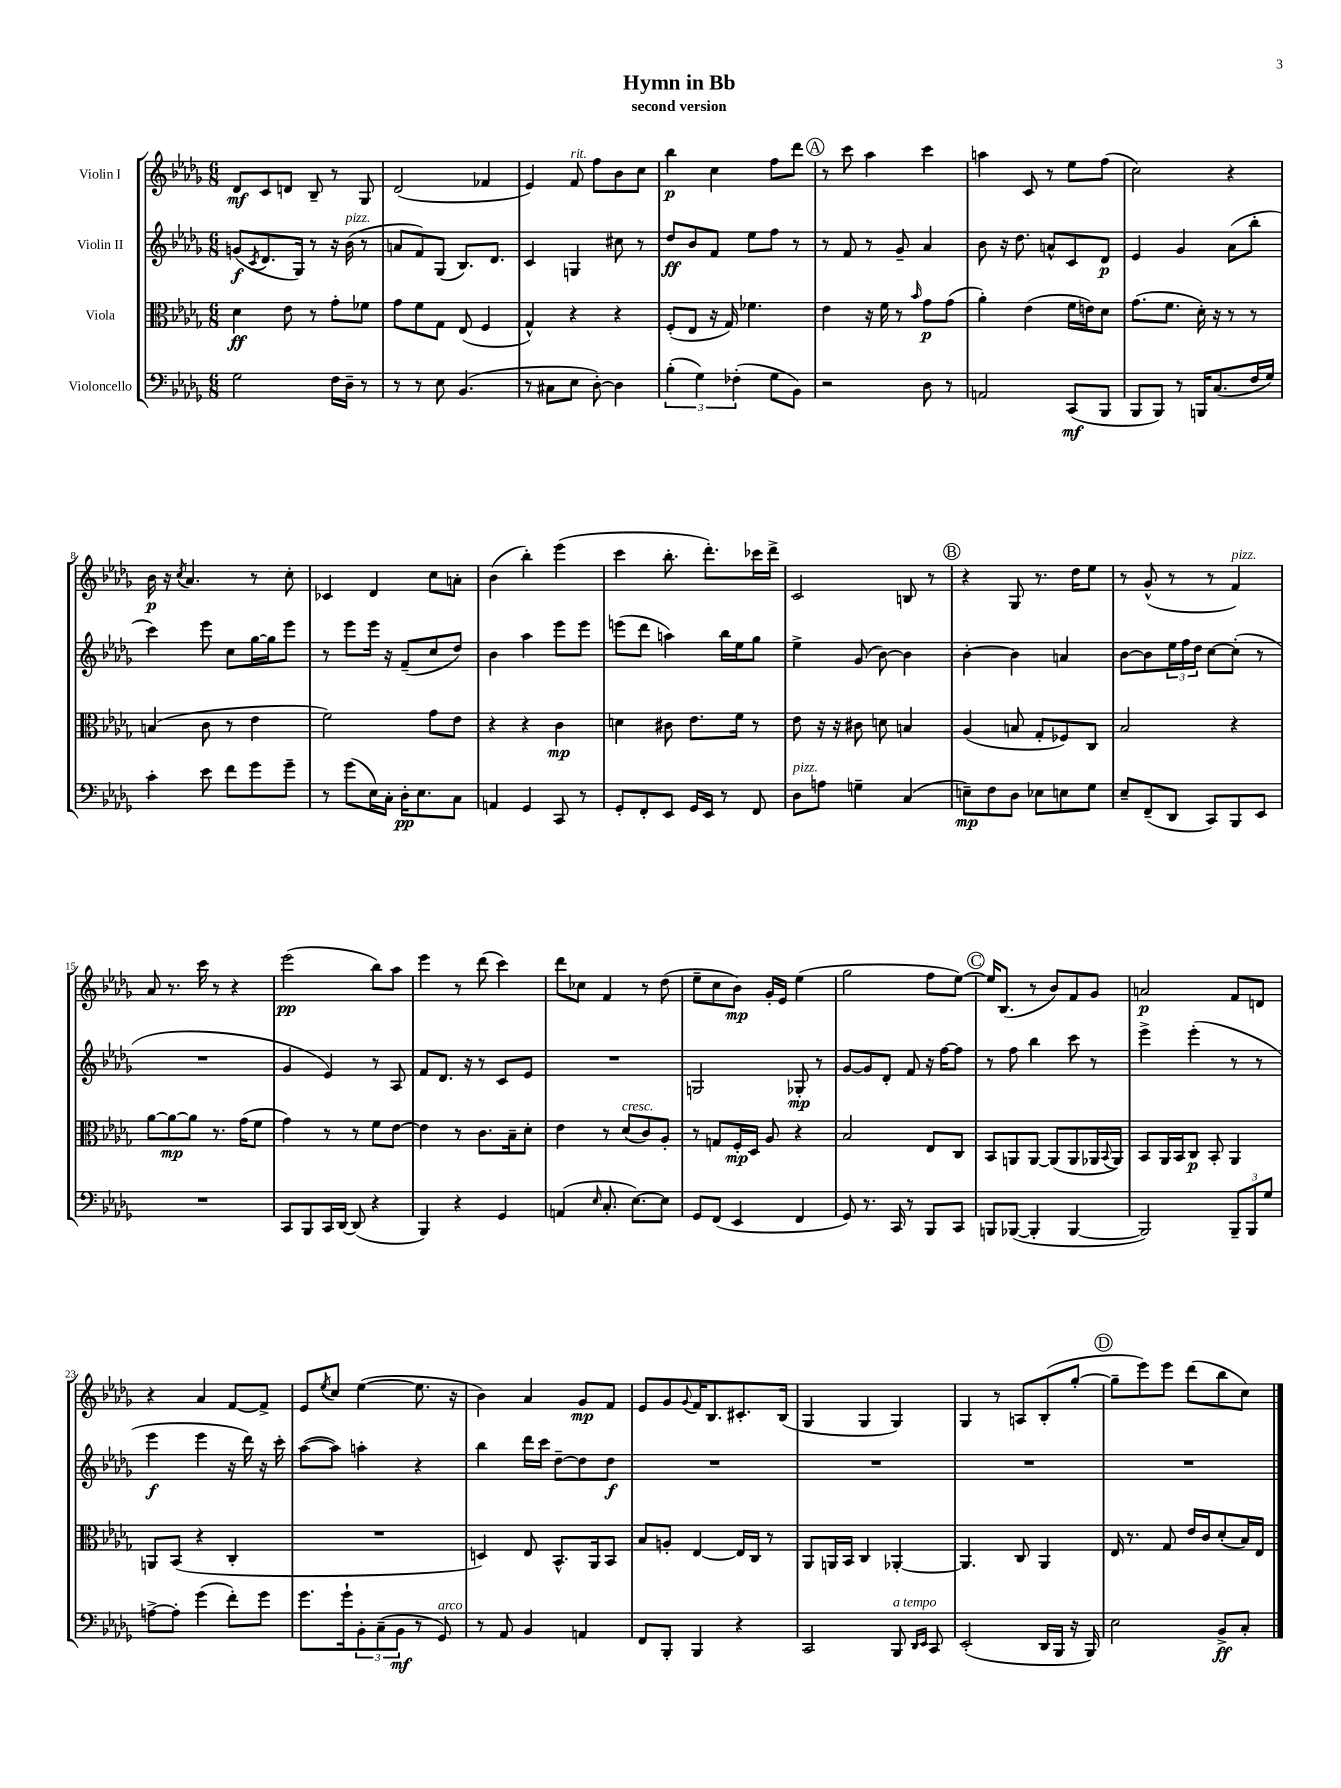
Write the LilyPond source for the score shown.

\header { title = "Hymn in Bb" subtitle = "second version" }
<<
\new StaffGroup <<
\new Staff = "s0" \with { instrumentName = "Violin I" } {
    \clef treble \key des \major \numericTimeSignature \time 6/8
    des'8\mf c'8 d'8 bes8-- r8 ges8 |
    des'2( fes'4 |
    ees'4) f'8^\markup { \italic "rit." } f''8 bes'8 c''8 |
    bes''4\p c''4 f''8 des'''8 |
    \mark \markup { \circle "A" } r8 c'''8 aes''4 c'''4 |
    a''4 c'8 r8 ees''8 f''8( |
    c''2) r4 |
    bes'16\p r16 \acciaccatura { c''8 } aes'4. r8 c''8-. |
    ces'4 des'4 c''8 a'8-. |
    bes'4( bes''4-.) ees'''4( |
    c'''4 bes''8.-. des'''8.-.) ces'''16 des'''16-> |
    c'2 b8 r8 |
    \mark \markup { \circle "B" } r4 ges8 r8. des''16 ees''8 |
    r8 ges'8-^( r8 r8 f'4^\markup { \italic "pizz." }) |
    aes'8 r8. c'''16 r8 r4 |
    ees'''2\pp( bes''8) aes''8 |
    ees'''4 r8 des'''8( c'''4) |
    des'''8 ces''8 f'4 r8 des''8( |
    ees''8-- c''8 bes'8\mp) ges'16-. ees'16 ees''4( |
    ges''2 f''8 ees''8~) |
    \mark \markup { \circle "C" } ees''16 bes8.( r8 bes'8) f'8 ges'8 |
    a'2\p f'8 d'8 |
    r4 aes'4 f'8~ f'8-> |
    ees'8 \acciaccatura { ees''8 } c''8 ees''4~( ees''8. r16 |
    bes'4) aes'4 ges'8\mp f'8 |
    ees'8 ges'8 \appoggiatura { ges'8 } f'16 bes8. cis'8.-. bes16( |
    ges4 ges4 ges4) |
    ges4 r8 a8 bes8-.( ges''8~-. |
    \mark \markup { \circle "D" } ges''8-- ees'''8) ees'''8 des'''8( bes''8 c''8) \bar "|." |
}
\new Staff = "s1" \with { instrumentName = "Violin II" } {
    \clef treble \key des \major \numericTimeSignature \time 6/8
    g'8\f( \acciaccatura { c'8 } des'8. ges16) r8 r16 bes'16^\markup { \italic "pizz." }( r8 |
    a'8 f'8) ges8( bes8.) des'8. |
    c'4 g4 cis''8 r8 |
    des''8\ff bes'8 f'8 ees''8 f''8 r8 |
    \mark \markup { \circle "A" } r8 f'8 r8 ges'8-- aes'4 |
    bes'8 r16 des''8. a'8-^ c'8 des'8\p |
    ees'4 ges'4 aes'8( bes''8-. |
    c'''4) ees'''8 c''8 ges''16~ ges''16 ees'''8 |
    r8 ees'''8 ees'''16 r16 f'8--( c''8 des''8) |
    bes'4 aes''4 ees'''8 ees'''8 |
    e'''8( des'''8 a''4) bes''16 ees''16 ges''8 |
    ees''4-> ges'8( bes'8~) bes'4 |
    \mark \markup { \circle "B" } bes'4~-. bes'4 a'4 |
    bes'8~ bes'8 \tuplet 3/2 { ees''16 f''16 des''16 } c''8~ c''8-.( r8 |
    R2. |
    ges'4 ees'4) r8 aes8 |
    f'8 des'8. r16 r8 c'8 ees'8 |
    R2. |
    g2 ges8-.\mp r8 |
    ges'8~ ges'8 des'8-. f'8 r16 f''16~ f''8 |
    \mark \markup { \circle "C" } r8 f''8 bes''4 c'''8 r8 |
    ees'''4-> ees'''4-.( r8 r8 |
    ees'''4\f ees'''4 r16 des'''16) r16 c'''16-. |
    aes''8~( aes''8) a''4-. r4 |
    bes''4 des'''16 c'''16 des''8~-- des''8 des''8\f |
    R2. |
    R2. |
    R2. |
    \mark \markup { \circle "D" } R2. \bar "|." |
}
\new Staff = "s2" \with { instrumentName = "Viola" } {
    \clef alto \key des \major \numericTimeSignature \time 6/8
    des'4\ff ees'8 r8 ges'8-. fes'8 |
    ges'8 f'8 ges8 ees8( f4 |
    ges4-^) r4 r4 |
    f8-.( ees8 r16 ges16) fes'4. |
    \mark \markup { \circle "A" } ees'4 r16 f'16 r8 \grace { bes'16 } ges'8\p ges'8( |
    aes'4-.) ees'4( f'16 e'16) des'8 |
    ges'8.( f'8. des'16-.) r16 r8 r8 |
    b4( c'8 r8 ees'4 |
    f'2) ges'8 ees'8 |
    r4 r4 c'4\mp |
    d'4 cis'8 ees'8. f'16 r8 |
    ees'8 r16 r16 cis'8 d'8 b4 |
    \mark \markup { \circle "B" } aes4( b8 ges8-. fes8) c8 |
    bes2 r4 |
    aes'8~ aes'8~\mp aes'8 r8. ges'16( f'8 |
    ges'4) r8 r8 f'8 ees'8~ |
    ees'4 r8 c'8. bes16-- des'8-. |
    ees'4 r8 des'8^\markup { \italic "cresc." }( c'8) aes8-. |
    r8 g8 f16-.\mp des16 aes8 r4 |
    bes2 ees8 c8 |
    \mark \markup { \circle "C" } bes,8 a,8 a,8~ a,8( a,8 aes,16 \appoggiatura { bes,8 } aes,16) |
    bes,8 aes,16 bes,16 c8\p bes,8-. aes,4 |
    a,8 bes,8( r4 c4-. |
    R2. |
    d4) ees8 bes,8.-^ aes,16 bes,8 |
    bes8 a8-. ees4~ ees16 c16 r8 |
    aes,8 a,16 bes,16 c4 aes,4~-. |
    aes,4. c8 aes,4 |
    \mark \markup { \circle "D" } ees16 r8. ges8 ees'16 c'16 des'8-.( bes16) ees16 \bar "|." |
}
\new Staff = "s3" \with { instrumentName = "Violoncello" } {
    \clef bass \key des \major \numericTimeSignature \time 6/8
    ges2 f16 des16-- r8 |
    r8 r8 ees8 bes,4.( |
    r8 cis8 ees8 des8~-.) des4 |
    \tuplet 3/2 { bes4-.( ges4) fes4-.( } ges8 bes,8) |
    \mark \markup { \circle "A" } r2 des8 r8 |
    a,2 c,8\mf( bes,,8 |
    bes,,8 bes,,8) r8 b,,16 c8.( f16 ges16) |
    c'4-. ees'8 f'8 ges'8 ges'8-- |
    r8 ges'8( ees16) c16-. des16-.\pp ees8. c8 |
    a,4 ges,4 c,8 r8 |
    ges,8-. f,8-. ees,8 ges,16 ees,16 r8 f,8 |
    des8^\markup { \italic "pizz." } a8 g4-- c4( |
    \mark \markup { \circle "B" } e8--\mp) f8 des8 ees8 e8 ges8 |
    ees8-- f,8--( des,8 c,8) bes,,8 ees,8 |
    R2. |
    c,8 bes,,8 c,16 des,16~ des,8( r4 |
    bes,,4) r4 ges,4 |
    a,4( \grace { ees16 } c8.-. ees8.~) ees8 |
    ges,8 f,8( ees,4 f,4 |
    ges,8) r8. c,16 r8 bes,,8 c,8 |
    \mark \markup { \circle "C" } b,,8 bes,,8~( bes,,4-. bes,,4~ |
    bes,,2) \tuplet 3/2 { bes,,8-- bes,,8 ges8 } |
    a8~-> a8-. ges'4( f'8-.) ges'8 |
    ges'8. ges'16-! \tuplet 3/2 { bes,8-. c8--( bes,8\mf } r8 ges,8^\markup { \italic "arco" }) |
    r8 aes,8 bes,4 a,4 |
    f,8 bes,,8-. bes,,4 r4 |
    c,2 bes,,8^\markup { \italic "a tempo" } \grace { des,16 ees,16 } c,8 |
    ees,2-.( des,16 bes,,16 r16 bes,,16) |
    \mark \markup { \circle "D" } ees2 bes,8->\ff c8-. \bar "|." |
}
>>
>>
